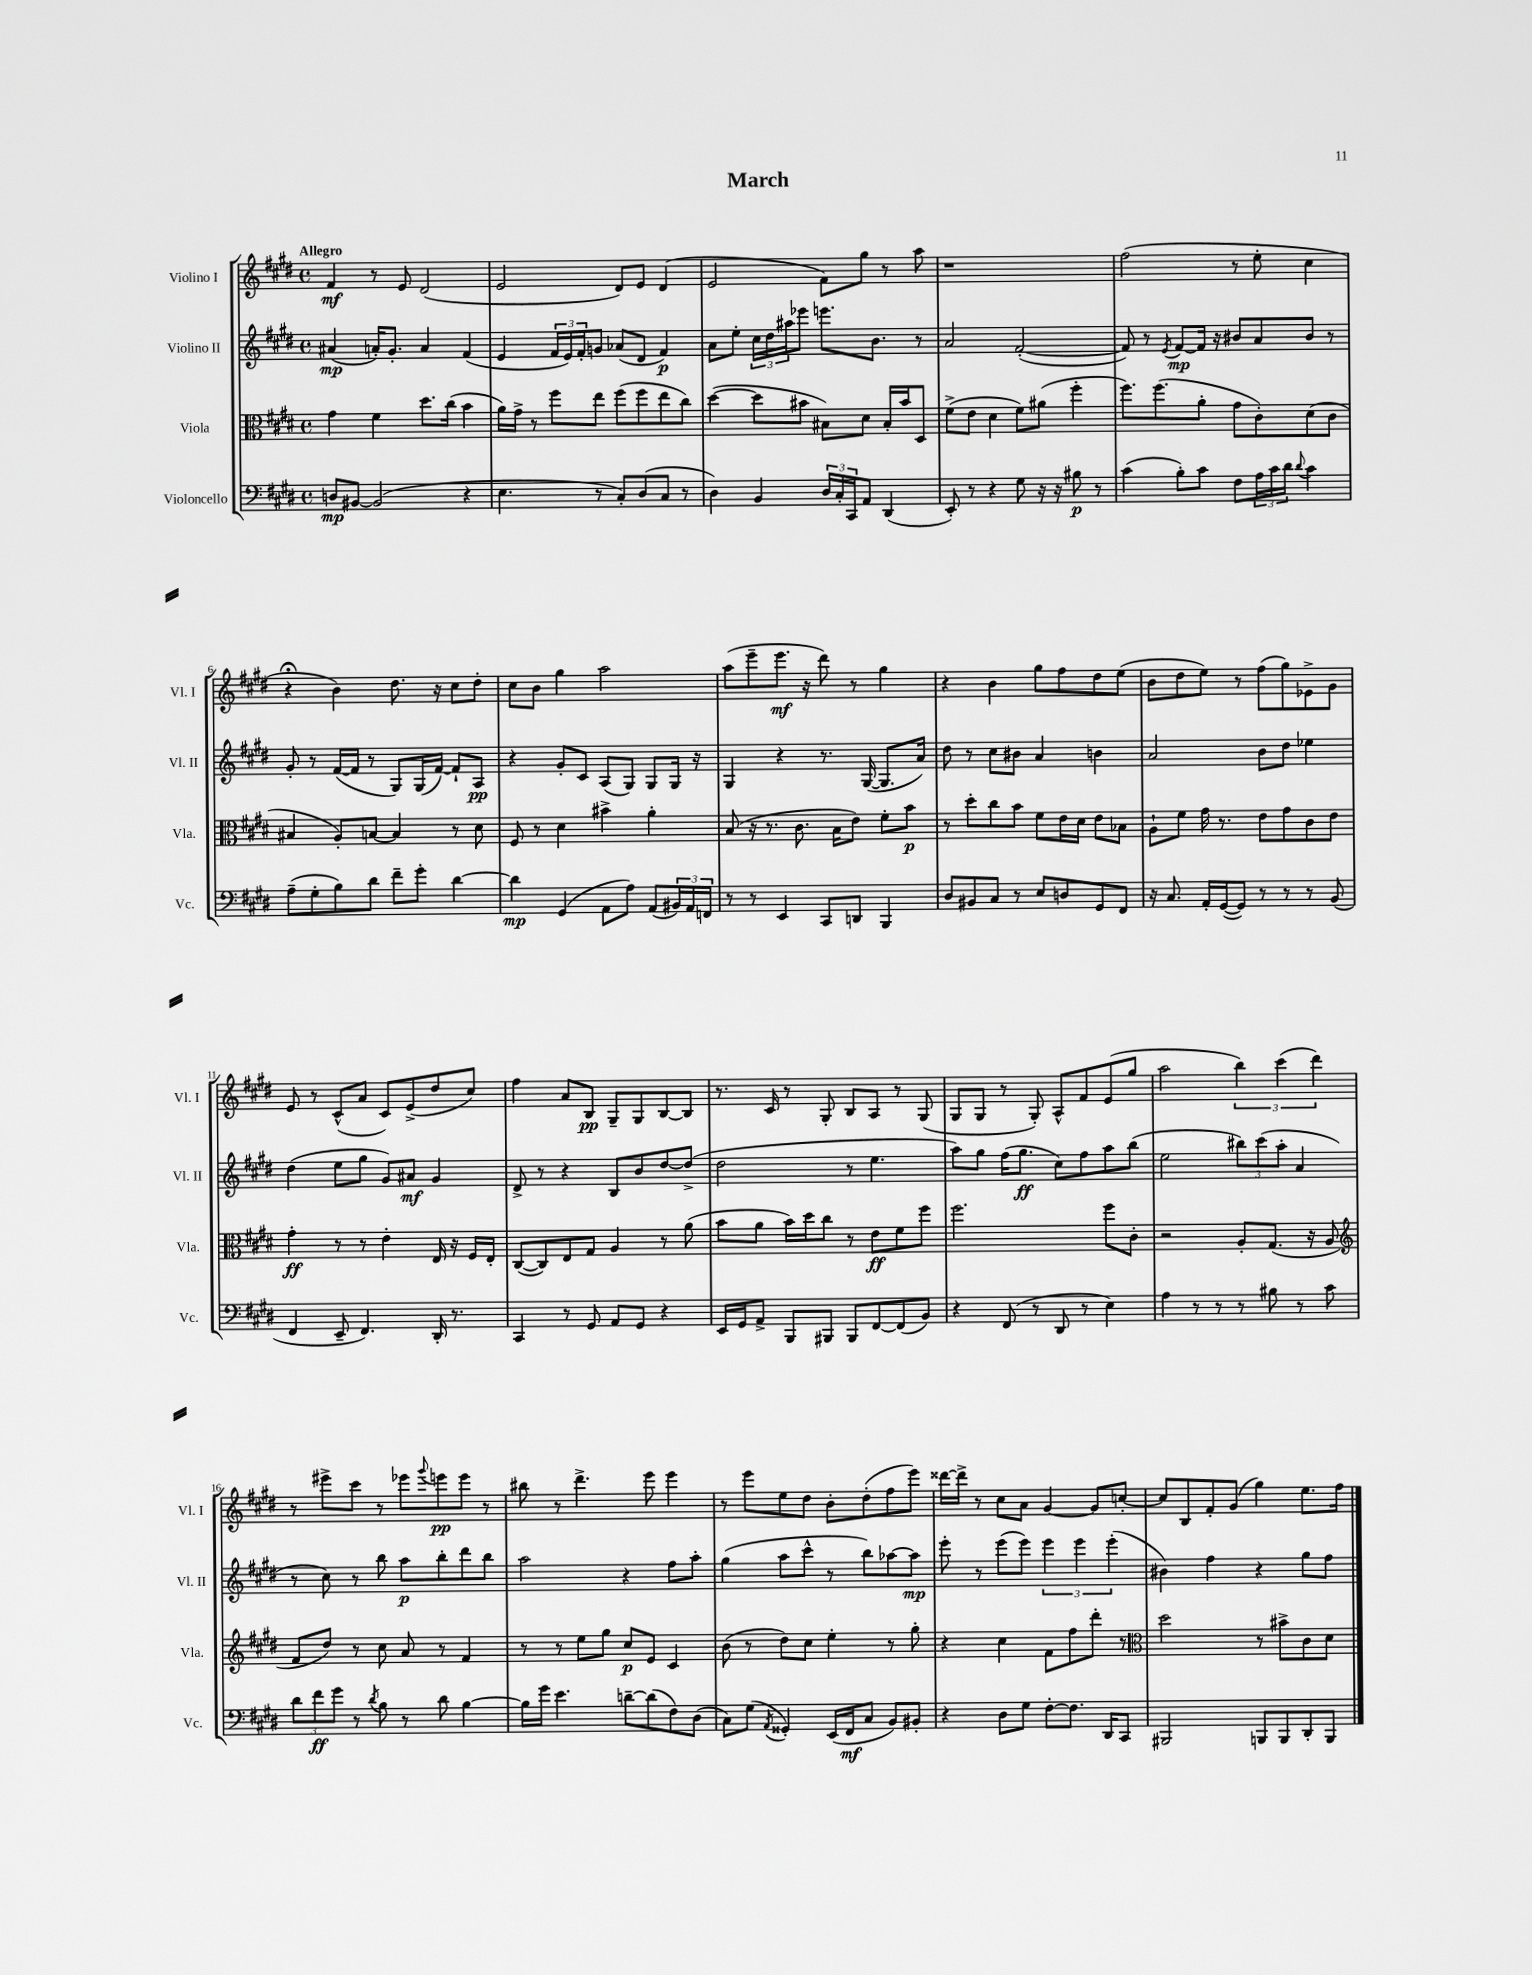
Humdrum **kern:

**kern	**kern	**kern	**kern
*staff4	*staff3	*staff2	*staff1
*clefF4	*clefC3	*clefG2	*clefG2
*k[f#c#g#d#]	*k[f#c#g#d#]	*k[f#c#g#d#]	*k[f#c#g#d#]
*M4/4	*M4/4	*M4/4	*M4/4
*met(c)	*met(c)	*met(c)	*met(c)
8D	4g#	(4a#	4f#
[8BB#	.	.	.
(2BB#]	4f#	16a')	8r
.	.	8.g#'	.
.	.	.	8e
.	8.dd#	4a	(2d#
.	(16cc#	.	.
4r	4b	(4f#	.
=	=	=	=
4.E	16a)	4e	2e
.	16g#^	.	.
.	8r	.	.
.	8ff#	24f#	.
.	.	24e)	.
.	.	24f#'	.
8r	8ee	8g	.
8C#')	(8ff#	(8a-	8d#)
(8D#	8ff#	8d#	8e
8C#	8ee	4f#)	(4d#
8r	8cc#)	.	.
=	=	=	=
4D#)	([4dd#	8a	2e
.	.	8ee'	.
4BB	8dd#]	24cc#	.
.	.	24dd#	.
.	.	24aa#	.
.	8b#	8eee-	.
24D#	8B#)	8.eee	8f#)
24C#'	.	.	.
24CC#	.	.	.
8AA	8d#	.	8gg#
.	.	8.b	.
(4DD#	16B#'	.	8r
.	16b#	.	.
.	8D#	8r	8aa
=	=	=	=
8EE')	(8f#^	2a	1r
8r	8e	.	.
4r	4d#	.	.
8G#	8f#)	([2f#'	.
16r	(8a#	.	.
16r	.	.	.
8B#	4ff#'	.	.
8r	.	.	.
=	=	=	=
(4c#	8.ff#)	8f#])	(2ff#
.	.	8r	.
.	(8.ff#	.	.
.	.	8qe	.
8B')	.	[8f#	.
8c#	8a'	16f#]	.
.	.	16r	.
8F#	8g#	8b#	8r
24A	8c#')	8a	8ee'
24c#	.	.	.
24d#	.	.	.
8qqd#	.	.	.
4c#	(8d#	8b#	4cc#
.	8c#	8r	.
=	=	=	=
(8A~	4B#	8g#'	4r;
8G#'	.	8r	.
8B)	8A')	([16f#	4b)
.	.	16f#]	.
8d#	[8B	8r	.
8f#~	4B]	8G#)	8.dd#
8g#'	.	(16G#	.
.	.	[16f#)	16r
[4d#	8r	8f#`]	8cc#
.	8d#	8A	8dd#'
=	=	=	=
4d#]	8F#	4r	8cc#
.	8r	.	8b
(4GG#	4d#	8g#'	4gg#
.	.	8c#	.
8AA	4b#^	(8A	2aa
8A)	.	8G#)	.
(8AA	4a'	8G#	.
24BB#)	.	16G#	.
24AA	.	.	.
.	.	16r	.
24FF	.	.	.
=	=	=	=
8r	(8B	4G#	(8aa
8r	16r	.	8eee~
.	8.r	.	.
4EE	.	4r	8.eee
.	8.c#	.	.
.	.	.	16r
8CC#	.	8.r	8ddd#)
.	16B	.	.
8DD	8e)	.	8r
.	.	([16G#	.
4BBB	8f#'	8.G#]	4gg#
.	8b	.	.
.	.	16a)	.
=	=	=	=
8D#	8r	8dd#	4r
8BB#	8dd#'	8r	.
8C#	8cc#	8cc#	4b
8r	8b	8b#	.
8E	8f#	4a	8gg#
8D	16e	.	8ff#
.	16d#	.	.
8GG#	8e	4b	8dd#
8FF#	8B-	.	(8ee
=	=	=	=
16r	8A`	2a	8b
8.C#	.	.	.
.	8f#	.	8dd#
16AA'	16g#	.	8ee)
([16GG#	8.r	.	.
8GG#])	.	.	8r
8r	8e	8b	(8ff#
8r	8g#	8dd#	8gg#)
8r	8c#	4ee-	8e-^
(8BB	8e	.	8g#
=	=	=	=
4FF#	4g#'	(4dd#	8e
.	.	.	8r
8EE~	8r	8ee	(8c#^^
4.FF#)	8r	8gg#	8a
.	4e'	8g#)	8c#)
.	.	8a#	(8e^
16DD#'	16E	4g#	8dd#
8.r	16r	.	.
.	16F#	.	8cc#)
.	16E'	.	.
=	=	=	=
4CC#	([8C#	8d#^	4ff#
.	8C#])	8r	.
8r	8E	4r	8a
8GG#	8G#	.	8B
8AA	4A	8B	8G#~
8GG#	.	8b	8G#
4r	8r	[8dd#	[8B
.	(8a	(8dd#^]	8B]
=	=	=	=
16EE	8b	2dd#	8.r
16GG#	.	.	.
8AA^	8a	.	.
.	.	.	16c#
8BBB	16b)	.	8r
.	16dd#	.	.
8BBB#	8cc#	.	8G#'
8BBB#	8r	8r	8B
[8FF#	8e	4.ee	8A
(8FF#]	8f#	.	8r
8BB)	8ff#	.	(8G#
=	=	=	=
4r	2.ff#	8aa)	8G#
.	.	8gg#	8G#
(8FF#	.	(16ff#	8r
.	.	8.gg#	.
8r	.	.	8G#')
8DD#	.	8cc#)	8A^^
8r	.	8ff#	8f#
4E)	8ff#	8aa	(8e
.	8c#'	(8bb	8gg#
=	=	=	=
4A	2r	2ee	2aa
8r	.	.	.
8r	.	.	.
8r	8A'	12bb#)	6bb)
.	.	(12ccc#	.
8B#	(8.G#	.	.
.	.	12aa'	(6ccc#
8r	.	4a	.
.	16r	.	.
.	.	.	6ddd#)
8c#	8A	.	.
=	=	=	=
*	*clefG2	*	*
12d#	8f#	8r	8r
12f#	.	.	.
.	8dd#)	8cc#)	8eee#^
12g#	.	.	.
8r	8r	8r	8ccc#
8qd#	.	.	.
8B	8cc#	8bb	8r
8r	8a	8aa	8eee-
.	.	.	8qqggg#
8d#	8r	8bb'	8eee
[4B	4f#	8ddd#	8eee
.	.	8bb	8r
=	=	=	=
16B]	8r	2aa	8bb#
16g#	.	.	.
4.e	8r	.	8r
.	8ee	.	4.ddd#^
.	8gg#	.	.
[8d~	8cc#	4r	.
(8d]	8e	.	8eee
8F#)	4c#	8ff#	4eee
(8D#	.	8aa'	.
=	=	=	=
8C#)	(8b	(4gg#	8r
(8G#	8r	.	8eee
8qAA	.	.	.
4GG##')	8dd#)	8aa	8ee
.	8cc#	8ccc#^^	8dd#
(16EE	4ee'	8r	8b'
16FF#	.	.	.
8C#	.	8bb)	(8dd#'
8BB)	8r	[8aa-	8ff#
8BB#'	8gg#'	8aa-]	8eee)
=	=	=	=
4r	4r	8eee'	[16ddd##
.	.	.	16ddd##^]
.	.	8r	8r
8D#	4cc#	(8eee	8cc#
8G#	.	8eee)	8a
[8F#'	8f#	6eee	[4g#
8.F#]	8ff#	.	.
.	.	6eee	.
.	8ddd#'	.	8g#]
16DD#	.	.	.
.	.	(6eee'	.
8CC#	8r	.	[8cc'
=	=	=	=
*	*clefC3	*	*
2BBB#	2dd#	4b#)	8cc]
.	.	.	8B
.	.	4ff#	8f#'
.	.	.	(8g#
8BBB	8r	4r	4gg#)
8BBB	8b#^	.	.
8DD#'	8c#	8gg#	8.ee
8BBB	8d#	8ff#	.
.	.	.	16ff#
==	==	==	==
*-	*-	*-	*-
